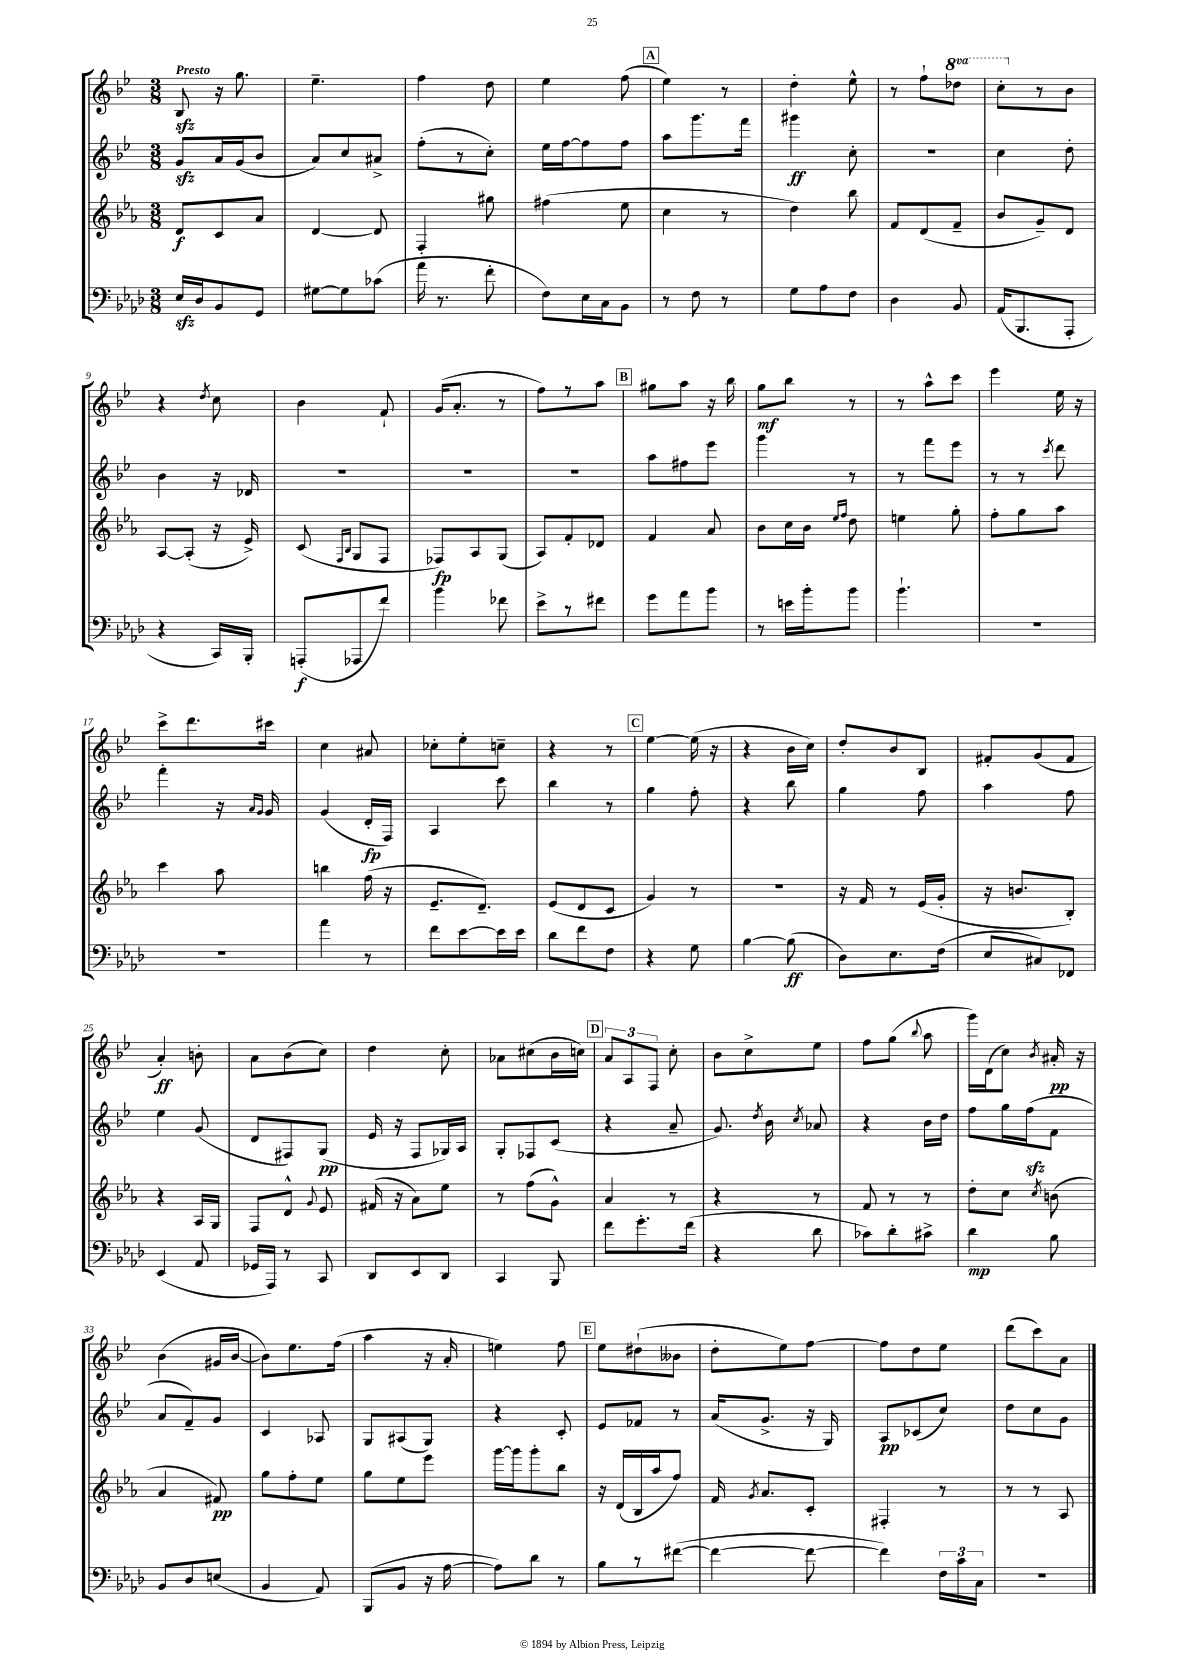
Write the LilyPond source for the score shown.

<<
\new StaffGroup <<
\new Staff = "s0" {
    \clef treble \key bes \major \numericTimeSignature \time 3/8 \set Staff.ottavationMarkups = #ottavation-simple-ordinals \tempo "Presto"
    \autoBeamOff bes8\sfz r16 g''8. |
    ees''4.-- |
    f''4 d''8 |
    ees''4 f''8( |
    \mark \markup { \box "A" } ees''4) r8 |
    d''4-. ees''8-^ |
    r8 f''8[-! \ottava #1 des'''8] |
    c'''8[-. \ottava #0 r8 bes'8] |
    r4 \acciaccatura { d''8 } c''8 |
    bes'4 f'8-! |
    g'16[( a'8.]-. r8 |
    f''8[) r8 a''8] |
    \mark \markup { \box "B" } gis''8[ a''8] r16 bes''16 |
    g''8[\mf bes''8] r8 |
    r8 a''8[-^ c'''8] |
    ees'''4 ees''16 r16 |
    c'''8[-> d'''8. cis'''16] |
    c''4 ais'8 |
    ces''8[-. ees''8-. c''8]-- |
    r4 r8 |
    \mark \markup { \box "C" } ees''4~ ees''16( r16 |
    r4 bes'16[ c''16]) |
    d''8[-. bes'8 bes8] |
    fis'8[-. g'8( fis'8] |
    a'4-.\ff) b'8-. |
    a'8[ bes'8( c''8]) |
    d''4 c''8-. |
    aes'8[ cis''8( bes'16 c''16]) |
    \mark \markup { \box "D" } \tuplet 3/2 { a'8[ a8 f8] } c''8-. |
    bes'8[ c''8-> ees''8] |
    f''8[ g''8]( \appoggiatura { bes''8 } a''8 |
    g'''16[) d'16( c''8]) \acciaccatura { bes'8 } ais'16-.\pp r16 |
    bes'4( gis'16[ bes'16]~ |
    bes'8[) ees''8. f''16]( |
    a''4 r16 a'16-. |
    e''4) f''8 |
    \mark \markup { \box "E" } ees''8[ dis''8-!( beses'8] |
    d''8[-. ees''8) f''8]~ |
    f''8[ d''8 ees''8] |
    d'''8[( c'''8) a'8] \bar "|." |
}
\new Staff = "s1" {
    \clef treble \key bes \major \numericTimeSignature \time 3/8
    \autoBeamOff g'8[\sfz a'16 g'16( bes'8] |
    a'8[) c''8 ais'8]-> |
    f''8[-.( r8 c''8]-.) |
    ees''16[ f''16~ f''8 f''8] |
    \mark \markup { \box "A" } a''8[ g'''8. f'''16] |
    gis'''4\ff c''8-. |
    R4. |
    c''4 d''8-. |
    bes'4 r16 des'16 |
    R4. |
    R4. |
    R4. |
    \mark \markup { \box "B" } a''8[ fis''8 ees'''8] |
    g'''4 r8 |
    r8 f'''8[ ees'''8] |
    r8 r8 \acciaccatura { c'''8 } d'''8 |
    f'''4-. r16 \grace { a'16[ g'16] } g'16 |
    g'4( d'16[-.\fp f16]) |
    a4 c'''8 |
    bes''4 r8 |
    \mark \markup { \box "C" } g''4 f''8-. |
    r4 bes''8 |
    g''4 f''8 |
    a''4 f''8 |
    ees''4 g'8( |
    d'8[ fis8) g8]\pp( |
    ees'16 r16 f8[ ges16) a16] |
    g8[-. fes8 c'8]( |
    \mark \markup { \box "D" } r4 a'8-- |
    g'8.) \acciaccatura { d''8 } bes'16 \acciaccatura { c''8 } aes'8 |
    r4 bes'16[ d''16] |
    f''8[ g''16 f''16\sfz( f'8] |
    a'8[ f'8--) g'8] |
    c'4 aes8 |
    g8[ ais8( g8]) |
    r4 c'8-. |
    \mark \markup { \box "E" } ees'8[ fes'8] r8 |
    a'16[( g'8.]-> r16 g16) |
    a8[\pp ces'8( c''8]) |
    d''8[ c''8 g'8] \bar "|." |
}
\new Staff = "s2" {
    \clef treble \key ees \major \numericTimeSignature \time 3/8
    \autoBeamOff d'8[\f c'8 aes'8] |
    d'4~ d'8 |
    f4-. gis''8 |
    fis''4( ees''8 |
    \mark \markup { \box "A" } c''4 r8 |
    d''4) bes''8 |
    f'8[ d'8( f'8]-- |
    bes'8[ g'8--) d'8] |
    aes8[~ aes8]-.( r16 ees'16->) |
    c'8( \grace { f16[ bes16] } g8[ f8] |
    fes8[\fp) aes8 g8]( |
    aes8[) f'8-. des'8] |
    \mark \markup { \box "B" } f'4 aes'8 |
    bes'8[ c''16 bes'16] \grace { ees''16[ f''16] } d''8 |
    e''4 g''8-. |
    f''8[-. g''8 aes''8] |
    c'''4 aes''8 |
    b''4 f''16( r16 |
    ees'8.[-- d'8.]--) |
    ees'8[( d'8 c'8] |
    \mark \markup { \box "C" } g'4) r8 |
    R4. |
    r16 f'16 r8 ees'16[( g'16]-. |
    r16 b'8.[ bes8]-.) |
    r4 aes16[ g16] |
    f8[ d'8]-^ \appoggiatura { g'8 } ees'8 |
    fis'16( r16 aes'8[) ees''8] |
    r8 f''8[( g'8]-^) |
    \mark \markup { \box "D" } aes'4 r8 |
    r4 r8 |
    f'8 r8 r8 |
    d''8[-. c''8] \acciaccatura { c''8 } b'8( |
    aes'4 fis'8\pp) |
    g''8[ f''8-. ees''8] |
    g''8[ ees''8 ees'''8] |
    g'''16[~ g'''16 g'''8-. bes''8] |
    \mark \markup { \box "E" } r16 d'16[( bes16 aes''16 f''8]) |
    f'16 \acciaccatura { g'8 } aes'8.[ c'8]-. |
    fis4-. r8 |
    r8 r8 aes8 \bar "|." |
}
\new Staff = "s3" {
    \clef bass \key aes \major \numericTimeSignature \time 3/8
    \autoBeamOff ees16[\sfz des16 bes,8 g,8] |
    gis8[~ gis8 ces'8]( |
    aes'16 r8. f'8-. |
    f8[) ees16 c16 bes,8] |
    \mark \markup { \box "A" } r8 f8 r8 |
    g8[ aes8 f8] |
    des4 bes,8 |
    aes,16[( bes,,8. aes,,8]-. |
    r4 c,16[) bes,,16]-. |
    a,,8[-.\f( aes,,8 f'8]) |
    bes'4 fes'8 |
    ees'8[-> r8 fis'8] |
    \mark \markup { \box "B" } g'8[ aes'8 bes'8] |
    r8 e'16[ bes'16-. bes'8] |
    bes'4.-! |
    R4. |
    R4. |
    aes'4 r8 |
    f'8[ ees'8~ ees'16 ees'16] |
    des'8[ f'8 f8] |
    \mark \markup { \box "C" } r4 g8 |
    bes4~ bes8\ff( |
    des8[) ees8. f16]( |
    ees8[ cis8) fes,8] |
    ees,4( aes,8 |
    ges,16[ aes,,16]) r8 c,8 |
    des,8[ ees,8 des,8] |
    c,4 bes,,8 |
    \mark \markup { \box "D" } f'8[ g'8.-. f'16]( |
    r4 des'8 |
    ces'8[) des'8-. cis'8]-> |
    des'4\mp bes8 |
    bes,8[ des8 e8]( |
    bes,4 aes,8) |
    bes,,8[( bes,8] r16 aes16~ |
    aes8[) des'8] r8 |
    \mark \markup { \box "E" } bes8[ r8 fis'8]~( |
    fis'4~ fis'8~ |
    fis'4) \tuplet 3/2 { f16[ c'16 c16] } |
    R4. \bar "|." |
}
>>
>>
